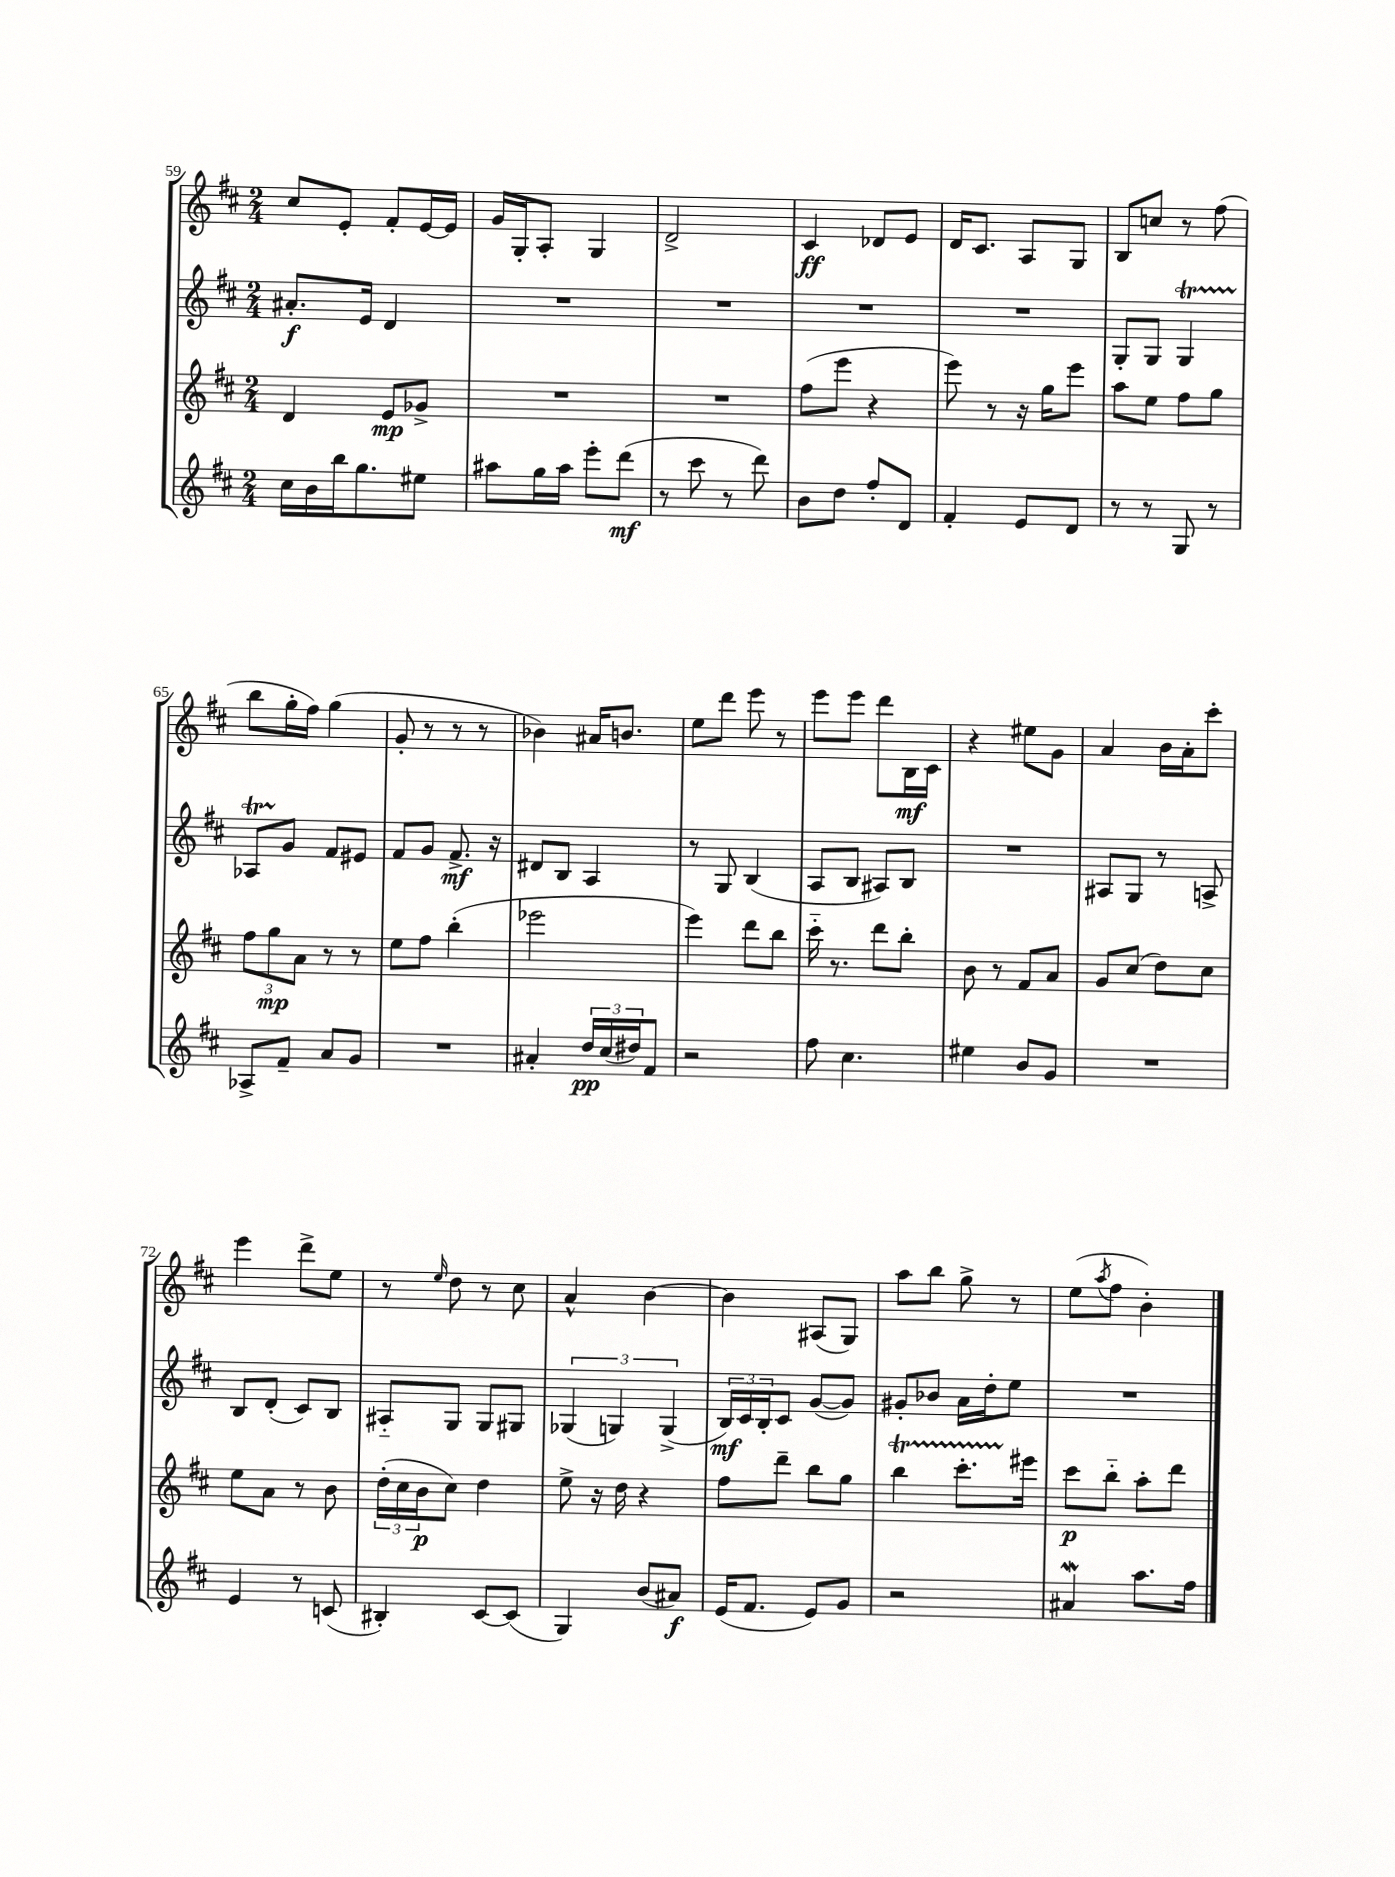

**kern	**dynam	**kern	**dynam	**kern	**dynam	**kern	**dynam
*part4	*part4	*part3	*part3	*part2	*part2	*part1	*part1
*staff4	*staff4	*staff3	*staff3	*staff2	*staff2	*staff1	*staff1
*clefG2	*	*clefG2	*	*clefG2	*	*clefG2	*
*k[f#c#]	*	*k[f#c#]	*	*k[f#c#]	*	*k[f#c#]	*
*M2/4	*	*M2/4	*	*M2/4	*	*M2/4	*
=59	=59	=59	=59	=59	=59	=59	=59
16cc#\LL	.	4d/	.	8.a#X'/L	f	8cc#/L	.
16b\	.	.	.	.	.	.	.
16bb\J	.	.	.	.	.	8e'/J	.
8.gg\	.	.	.	16e/Jk	.	.	.
.	.	8e/L	mp	4d/	.	8f#'/L	.
8ee#X\J	.	8g-X^/J	.	.	.	[16e/L	.
.	.	.	.	.	.	16e/JJ]	.
=60	=60	=60	=60	=60	=60	=60	=60
8aa#X\L	.	2r	.	2r	.	16g/LL	.
.	.	.	.	.	.	16G'/J	.
16gg\L	.	.	.	.	.	8A'/J	.
16aa#\JJ	.	.	.	.	.	.	.
8eee'\L	.	.	.	.	.	4G/	.
(8ddd\J	mf	.	.	.	.	.	.
=61	=61	=61	=61	=61	=61	=61	=61
8r	.	2r	.	2r	.	2d^/	.
8ccc#\	.	.	.	.	.	.	.
8r	.	.	.	.	.	.	.
8ddd\)	.	.	.	.	.	.	.
=62	=62	=62	=62	=62	=62	=62	=62
8b\L	.	(8ff#\L	.	2r	.	4c#/	ff
8dd\J	.	8eee\J	.	.	.	.	.
8ff#'/L	.	4r	.	.	.	8d-X/L	.
8d/J	.	.	.	.	.	8e/J	.
=63	=63	=63	=63	=63	=63	=63	=63
4f#'/	.	8eee\)	.	2r	.	16d/KL	.
.	.	.	.	.	.	8.c#/J	.
.	.	8r	.	.	.	.	.
8e/L	.	16r	.	.	.	8A/L	.
.	.	16gg\KL	.	.	.	.	.
8d/J	.	8eee\J	.	.	.	8G/J	.
=64	=64	=64	=64	=64	=64	=64	=64
8r	.	8aa\L	.	8G'/L	.	8B/L	.
8r	.	8ee\J	.	8G/J	.	8ccn/J	.
8G/	.	8ff#\L	.	4GT/	.	8r	.
8r	.	8gg\J	.	.	.	(8ff#\	.
!!LO:LB:g=z
=65	=65	=65	=65	=65	=65	=65	=65
8A-X^/L	.	12ff#\L	.	8A-XTTT/L	.	8bb\L	.
.	.	12gg\	mp	.	.	.	.
8f#~/J	.	.	.	8g/J	.	16gg'\L	.
.	.	12a\J	.	.	.	.	.
.	.	.	.	.	.	16ff#\JJ)	.
8a/L	.	8r	.	8f#/L	.	(4gg\	.
8g/J	.	8r	.	8e#X/J	.	.	.
=66	=66	=66	=66	=66	=66	=66	=66
2r	.	8ee\L	.	8f#/L	.	8g'/	.
.	.	8ff#\J	.	8g/J	.	8r	.
.	.	(4bb'\	.	8.f#^/	mf	8r	.
.	.	.	.	.	.	8r	.
.	.	.	.	16r	.	.	.
=67	=67	=67	=67	=67	=67	=67	=67
4a#X'/	.	2eee-X\	.	8d#X/L	.	4b-X\)	.
.	.	.	.	8B/J	.	.	.
24dd/LL	pp	.	.	4A/	.	16a#X/KL	.
(24cc#/	.	.	.	.	.	.	.
.	.	.	.	.	.	8.bn/J	.
24dd#X/J)	.	.	.	.	.	.	.
8f#/J	.	.	.	.	.	.	.
=68	=68	=68	=68	=68	=68	=68	=68
2r	.	4eee\)	.	8r	.	8ee\L	.
.	.	.	.	8G/	.	8ddd\J	.
.	.	8ddd\L	.	(4B/	.	8eee\	.
.	.	8bb\J	.	.	.	8r	.
=69	=69	=69	=69	=69	=69	=69	=69
8ff#\	.	16ccc#\	.	8A/L	.	8eee\L	.
.	.	8.r	.	.	.	.	.
4.cc#\	.	.	.	8B/J	.	8eee\J	.
.	.	8ddd\L	.	8A#X/L)	.	8ddd\L	.
.	.	8bb'\J	.	8B/J	.	16B\L	mf
.	.	.	.	.	.	16c#\JJ	.
=70	=70	=70	=70	=70	=70	=70	=70
4ee#X\	.	8b\	.	2r	.	4r	.
.	.	8r	.	.	.	.	.
8b/L	.	8f#/L	.	.	.	8ee#X\L	.
8g/J	.	8a/J	.	.	.	8g\J	.
=71	=71	=71	=71	=71	=71	=71	=71
2r	.	8g/L	.	8A#X/L	.	4a/	.
.	.	(8cc#/J	.	8G/J	.	.	.
.	.	8dd\L)	.	8r	.	16b\LL	.
.	.	.	.	.	.	16a'\J	.
.	.	8cc#\J	.	8An^/	.	8ccc#'\J	.
!!LO:LB:g=z
=72	=72	=72	=72	=72	=72	=72	=72
4e/	.	8ee\L	.	8B/L	.	4eee\	.
.	.	8a\J	.	(8d'/J	.	.	.
8r	.	8r	.	8c#/L)	.	8ddd^\L	.
(8cn/	.	8b\	.	8B/J	.	8ee\J	.
=73	=73	=73	=73	=73	=73	=73	=73
4B#X'/)	.	(24dd'\LL	.	8A#X/L	.	8r	.
.	.	24cc#\	.	.	.	.	.
.	.	24b\J	p	.	.	.	.
.	.	.	.	.	.	16qqee/	.
.	.	8cc#\J)	.	8G/J	.	8dd\	.
[8c#/L	.	4dd\	.	8G/L	.	8r	.
(8c#/J]	.	.	.	8G#X/J	.	8cc#\	.
=74	=74	=74	=74	=74	=74	=74	=74
4G/)	.	8ee^\	.	(6G-X/	.	4a^^/	.
.	.	16r	.	.	.	.	.
.	.	.	.	6Gn/)	.	.	.
.	.	16dd\	.	.	.	.	.
(8b/L	.	4r	.	.	.	[4b\	.
.	.	.	.	(6G^/	.	.	.
8a#X/J)	f	.	.	.	.	.	.
=75	=75	=75	=75	=75	=75	=75	=75
(16e/KL	.	8ff#\L	.	24B/LL)	mf	4b\]	.
.	.	.	.	24c#/	.	.	.
8.f#/J	.	.	.	.	.	.	.
.	.	.	.	24B'/J	.	.	.
.	.	8ddd~\J	.	8c#/J	.	.	.
8e/L)	.	8bb\L	.	([8g/L	.	(8A#X/L	.
8g/J	.	8gg\J	.	8g/J])	.	8G/J)	.
=76	=76	=76	=76	=76	=76	=76	=76
2r	.	4bbT\	.	8g#X'/L	.	8aa\L	.
.	.	.	.	8b-X/J	.	8bb\J	.
.	.	8.ccc#TTT'\L	.	16a\LL	.	8gg^\	.
.	.	.	.	16dd'\J	.	.	.
.	.	.	.	8ee\J	.	8r	.
.	.	16eee#X\Jk	.	.	.	.	.
=77	=77	=77	=77	=77	=77	=77	=77
4a#XW/	.	8ccc#\L	p	2r	.	(8ee\L	.
.	.	.	.	.	.	8qaa/	.
.	.	8bb\J	.	.	.	8ff#\J	.
8.aa\L	.	8aa'\L	.	.	.	4b'\)	.
.	.	8ddd\J	.	.	.	.	.
16ff#\Jk	.	.	.	.	.	.	.
==	==	==	==	==	==	==	==
*-	*-	*-	*-	*-	*-	*-	*-
